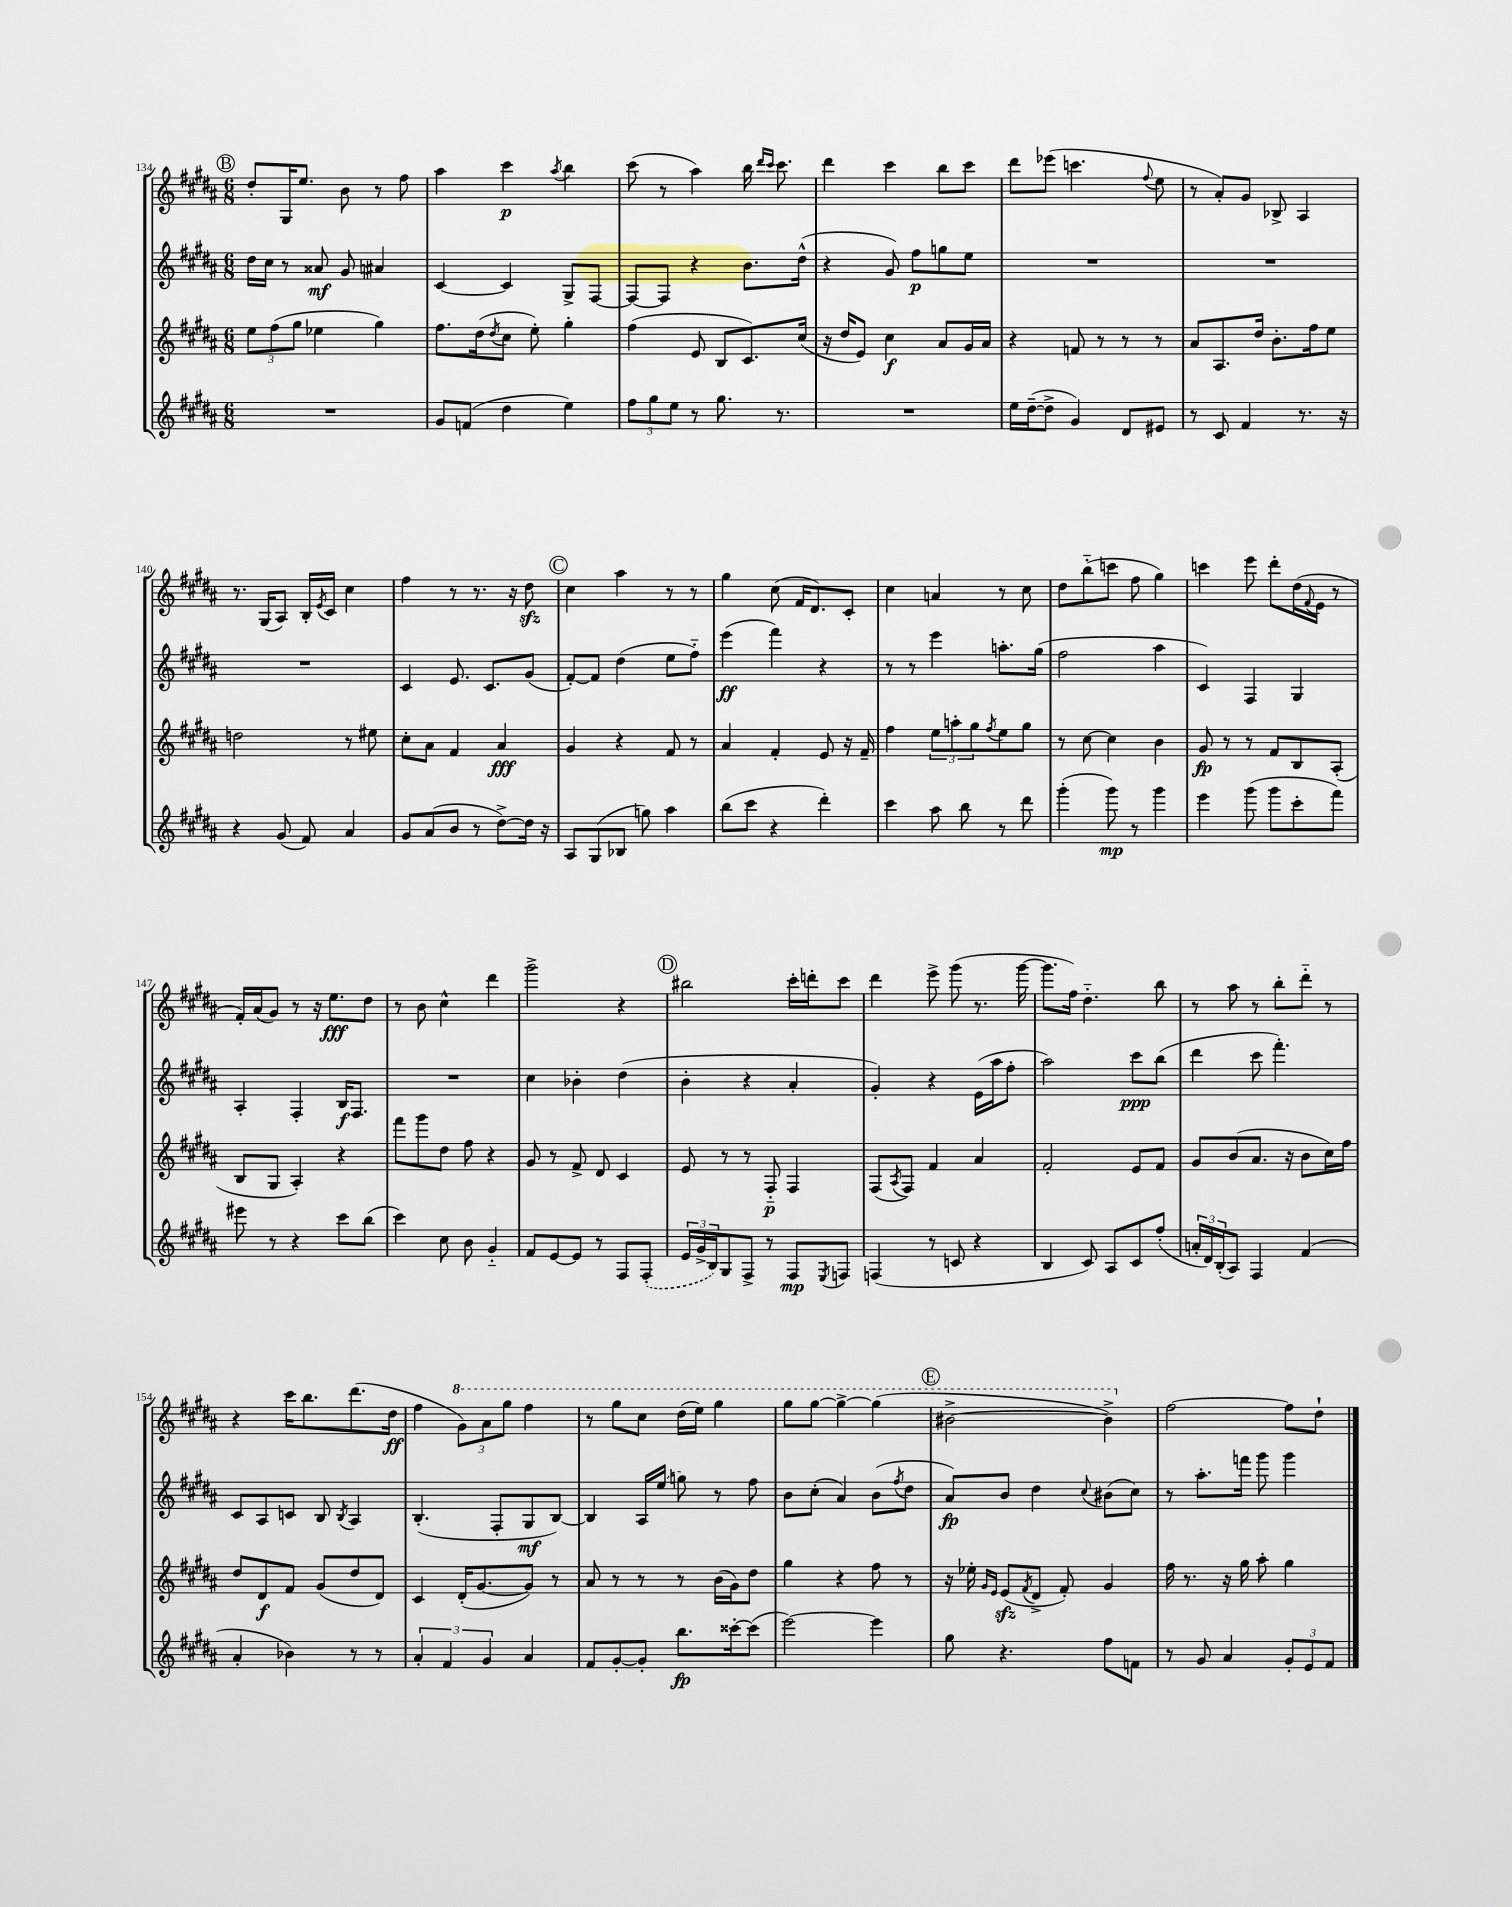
<<
\new StaffGroup <<
\new Staff = "s0" {
    \clef treble \key b \major \numericTimeSignature \time 6/8
    \mark \markup { \circle "B" } dis''8-. gis16 e''8. b'8 r8 fis''8 |
    ais''4 cis'''4\p \acciaccatura { ais''8 } b''4 |
    cis'''8( r8 ais''4) b''16 \grace { dis'''16 cis'''16 } cis'''8. |
    dis'''4 cis'''4 b''8 cis'''8 |
    dis'''8 ees'''8( c'''4. \appoggiatura { fis''8 } e''8 |
    r8 ais'8-.) gis'8 bes8-> ais4 |
    r8. gis16( ais8) b16-. \acciaccatura { e'8 } cis'16 cis''4 |
    fis''4 r8 r8. r16 dis''8\sfz |
    \mark \markup { \circle "C" } cis''4 ais''4 r8 r8 |
    gis''4 cis''8( fis'16 dis'8.) cis'8-. |
    cis''4 a'4 r8 cis''8 |
    dis''8 b''8-_( c'''8 fis''8 gis''4) |
    c'''4 e'''8 dis'''8-. dis''16( \appoggiatura { fis'8 } e'16 r8 |
    fis'16-.) ais'16( gis'8) r8 r16 e''8.\fff dis''8 |
    r8 b'8 cis''4-^ dis'''4 |
    gis'''2-> r4 |
    \mark \markup { \circle "D" } bis''2 cis'''16-. d'''16-. cis'''8 |
    dis'''4 e'''8-> gis'''8( r8. gis'''16~ |
    gis'''8. fis''16) dis''4.-_ b''8 |
    r8 ais''8 r8 b''8-. dis'''8-_ r8 |
    r4 cis'''16 b''8. dis'''8.( dis''16\ff |
    fis''4 \tuplet 3/2 { \ottava #1 gis''8) ais''8 gis'''8 } fis'''4 |
    r8 gis'''8 cis'''8 dis'''16( e'''16) gis'''4 |
    gis'''8 gis'''8~ gis'''4~-> gis'''4( |
    \mark \markup { \circle "E" } bis''2~-> bis''4->) \ottava #0 |
    fis''2~ fis''8 dis''8-! \bar "|." |
}
\new Staff = "s1" {
    \clef treble \key b \major \numericTimeSignature \time 6/8
    \mark \markup { \circle "B" } dis''16 cis''16 r8 aisis'8\mf gis'8 ais'4 |
    cis'4~ cis'4 gis8-> fis8~ |
    fis8~ fis8 r4 b'8. dis''16-^( |
    r4 gis'8) fis''8\p g''8 e''8 |
    R2. |
    R2. |
    R2. |
    cis'4 e'8. cis'8. gis'8( |
    \mark \markup { \circle "C" } fis'8~-.) fis'8 dis''4( e''8 fis''8-_) |
    e'''4\ff( fis'''4) r4 |
    r8 r8 e'''4 a''8.-. gis''16( |
    fis''2 ais''4 |
    cis'4) fis4 gis4 |
    ais4-. fis4-. b16\f fis8. |
    R2. |
    cis''4 bes'4-. dis''4( |
    \mark \markup { \circle "D" } b'4-. r4 ais'4-. |
    gis'4-.) r4 e'16( ais''16 fis''8-. |
    ais''2) cis'''8\ppp b''8( |
    dis'''4 cis'''8 fis'''4.-.) |
    cis'8 ais8 c'8 b8 \acciaccatura { b8 } ais4 |
    b4.-.( fis8-. gis8\mf b8~) |
    b4 ais16 \once \slurDashed e''16( g''8) r8 fis''8 |
    b'8 cis''8-.( ais'4) b'8( \acciaccatura { fis''8 } dis''8 |
    \mark \markup { \circle "E" } ais'8\fp) b'8 dis''4 \appoggiatura { cis''8 } bis'8( cis''8) |
    r8 ais''8.-. f'''16 gis'''8 gis'''4 \bar "|." |
}
\new Staff = "s2" {
    \clef treble \key b \major \numericTimeSignature \time 6/8
    \mark \markup { \circle "B" } \tuplet 3/2 { e''8 fis''8( gis''8 } ees''4 gis''4) |
    fis''8. dis''16( \acciaccatura { dis''8 } cis''8 e''8-.) gis''4-. |
    fis''4( e'8 b8 cis'8.) cis''16( |
    r16 dis''16 e'8) cis''4\f ais'8 gis'16 ais'16 |
    r4 f'8 r8 r8 r8 |
    ais'8 ais8. dis''16 b'8.-. fis''16 e''8 |
    d''2 r8 eis''8 |
    cis''8-. ais'8 fis'4 ais'4\fff |
    \mark \markup { \circle "C" } gis'4 r4 fis'8 r8 |
    ais'4 fis'4-. e'8 r16 fis'16-- |
    fis''4 \tuplet 3/2 { e''8 a''8-. gis''8 } \acciaccatura { fis''8 } e''8 gis''8 |
    r8 cis''8~ cis''4 b'4 |
    gis'8\fp r8 r8 fis'8 b8 ais8-.( |
    b8 gis8 ais4-.) r4 |
    fis'''8 gis'''8 dis''8 fis''8 r4 |
    gis'8 r8 fis'8-> dis'8 cis'4 |
    \mark \markup { \circle "D" } e'8 r8 r8 fis8-_\p fis4 |
    fis8( \acciaccatura { ais8 } fis8) fis'4 ais'4 |
    fis'2-. e'8 fis'8 |
    gis'8 b'8( ais'8. r16 b'8 cis''16) fis''16 |
    dis''8 dis'8\f fis'8 gis'8( dis''8 dis'8) |
    cis'4 dis'16-.( gis'8.~ gis'8) r8 |
    ais'8 r8 r8 r8 b'16( gis'16) dis''8 |
    gis''4 r4 fis''8 r8 |
    \mark \markup { \circle "E" } r16 ees''16-. \grace { gis'16 e'16 } e'8\sfz( \acciaccatura { fis'8 } dis'8-> fis'8-.) gis'4 |
    fis''16 r8. r16 gis''16 ais''8-. gis''4 \bar "|." |
}
\new Staff = "s3" {
    \clef treble \key b \major \numericTimeSignature \time 6/8
    \mark \markup { \circle "B" } R2. |
    gis'8 f'8( dis''4 e''4) |
    \tuplet 3/2 { fis''8 gis''8 e''8 } r8 gis''8. r8. |
    R2. |
    e''16 dis''16~--( dis''8-> gis'4) dis'8 eis'8 |
    r8 cis'8 fis'4 r8. r16 |
    r4 gis'8( fis'8) ais'4 |
    gis'8 ais'8( b'8 r8 dis''8~->) dis''16 r16 |
    \mark \markup { \circle "C" } ais8 gis8( bes8 g''8) ais''4 |
    b''8( cis'''8 r4 dis'''4-.) |
    cis'''4 ais''8 b''8 r8 dis'''8 |
    gis'''4-.( gis'''8\mp) r8 gis'''4 |
    e'''4 gis'''8( gis'''8 cis'''8-. fis'''8) |
    eis'''8 r8 r4 cis'''8 b''8( |
    cis'''4) cis''8 b'8 gis'4-_ |
    fis'8 e'8~ e'8 r8 fis8 \once \slurDashed fis8-.( |
    \mark \markup { \circle "D" } \tuplet 3/2 { e'16 gis'16-> b16) } gis8 fis8-> r8 fis8\mp \acciaccatura { e8 } f8 |
    f4( r8 c'8 r4 |
    b4 cis'8) ais8 cis'8 fis''8-.( |
    \tuplet 3/2 { a'16-. dis'16) b16-.( } ais8) fis4 fis'4( |
    ais'4-. bes'4) r8 r8 |
    \tuplet 3/2 { ais'4-. fis'4 gis'4 } ais'4 |
    fis'8 gis'8~-. gis'8-. b''8.\fp cisis'''16~-. cisis'''8( |
    e'''2~) e'''4 |
    \mark \markup { \circle "E" } gis''8 r4. fis''8 f'8 |
    r8 gis'8 ais'4 \tuplet 3/2 { gis'8-. e'8 fis'8 } \bar "|." |
}
>>
>>
\layout { \context { \Score currentBarNumber = #134 } }
